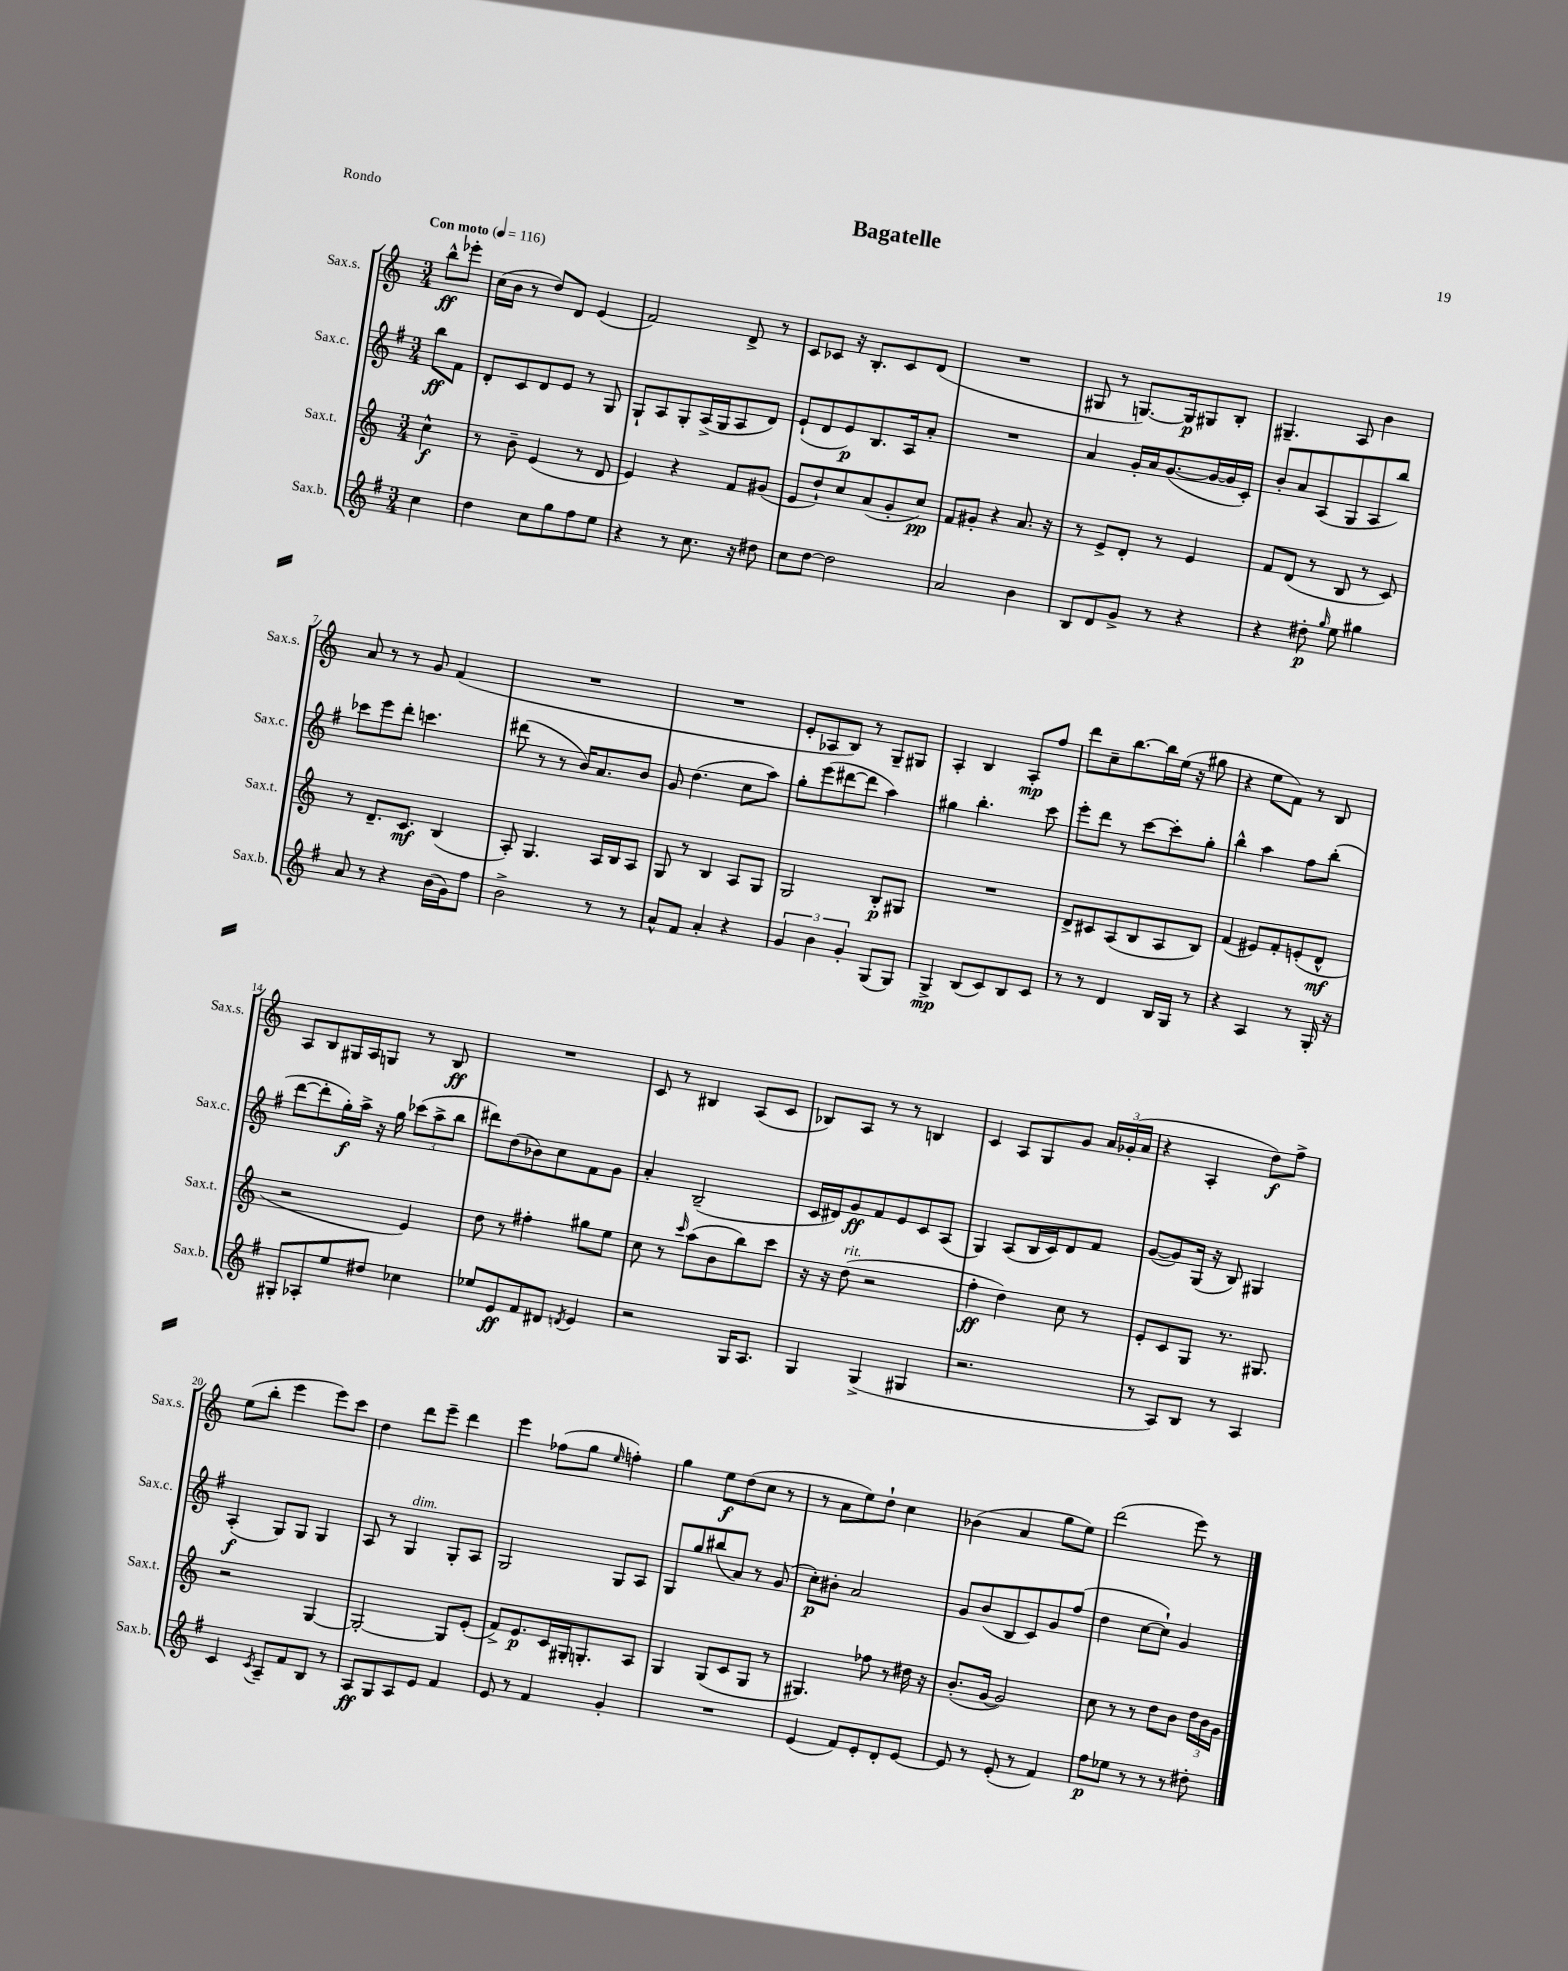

**kern	**kern	**kern	**kern
*staff4	*staff3	*staff2	*staff1
*clefG2	*clefG2	*clefG2	*clefG2
*k[f#]	*k[]	*k[f#]	*k[]
*M3/4	*M3/4	*M3/4	*M3/4
*MM116	*MM116	*MM116	*MM116
4cc\	4cc^^\	8bb\L	8bb^^\L
.	.	8f#\J	8eee-'\J
=	=	=	=
4dd\	8r	8d'/L	(16cc\LL
.	.	.	16b\JJ
.	8b~\	8c/	8r
8cc\L	(4e/	8d/	8dd/L)
8gg\	.	8e/J	8d/J
8ff#\	8r	8r	(4e/
8ee\J	8d/	8G/	.
=	=	=	=
4r	4e/)	8G`/L	2f/)
.	.	8A/	.
8r	4r	8G'/	.
8.cc\	.	(16A^/L	.
.	.	16G/J	.
.	8f/L	8A/	8d^/
16r	.	.	.
8dd#\	(8g#/J	8d/J)	8r
=	=	=	=
8cc\L	8e/L	(8e`/L	8c/L
[8dd\J	8dd`/)	8d/	8c-/J
2dd\]	8cc/	8e/)	16r
.	.	.	8.B'/L
.	(8a/	8.B/	.
.	8g'/	.	8c-/
.	.	16A/k	.
.	8cc/J)	8a'/J	(8d/J
=	=	=	=
2a/	8f/L	2.r	2.r
.	8g#'/J	.	.
.	4r	.	.
4b\	8.a/	.	.
.	16r	.	.
=	=	=	=
8B/L	8r	4a/	8G#/
8d/	8e^/L	.	8r
8g^/J	8d'/J	16g'/LL	[8.G/L)
.	.	16a/J	.
8r	8r	([8.g/	.
.	.	.	16G/]k
4r	4e/	.	8G#/
.	.	16g/_L	.
.	.	16g/]	8B'/J
.	.	16c'/JJ)	.
=	=	=	=
4r	8f/L	8b'/L	4.G#~/
.	(8d/J	8a/	.
8dd#'\	8r	(8A/	.
16qqgg/	.	.	.
8ee\	8B/	8G/	8A/
4gg#\	8r	8A/	4b\
.	8c/)	8bb/J)	.
=	=	=	=
8a/	8r	8ccc-\L	8a/
8r	8.d~/L	8eee\	8r
4r	.	8ddd'\J	8r
.	8.c/J	.	.
.	.	4.ccc\	8g/
(16b\LL	(4B/	.	(4f/
16g\J)	.	.	.
8ff#\J	.	.	.
=	=	=	=
2b^\	8A'/)	(8ddd#\	2.r
.	4.G/	8r	.
.	.	8r	.
.	.	16b/LK)	.
.	.	8.a/	.
8r	16A/LL	.	.
.	16B/J	.	.
8r	8A/J	8b/J	.
=	=	=	=
8a^^/L	8G/	8g/	2.r
8f#/J	8r	(4.dd\	.
4a'/	4B/	.	.
4r	8A/L	8cc\L	.
.	8G/J	8aa\J)	.
=	=	=	=
6g/	2G/	8gg'\L	8e'/L
.	.	(8eee\	8A-/
6b\	.	.	.
.	.	[8ddd#\	8B/J)
6g'/	.	.	.
.	.	8ddd#\]J	8r
(8G/L	8B'/L	4aa\)	8G~/L
8G/J)	8G#/J	.	8G#/J
=	=	=	=
4G^/	2.r	4gg#\	4A'/
(8B/L	.	4.bb'\	4B/
8c/)	.	.	.
8B/	.	.	8A'/L
8c/J	.	8ccc\	8ff/J
=	=	=	=
8r	8d^/L	8eee'\L	8ddd\L
8r	8c#/	8ddd\J	8cc~\
4d/	(8A/	8r	[8.bb\
.	8B/	[8ccc\L	.
.	.	.	16bb\]L
16B/LL	8A/	8ccc'\]	(16ee\JJ
16G/JJ	.	.	16r
8r	8B/J)	8gg'\J	8gg#\
=	=	=	=
4r	(4f/	4bb^^\	4r
4A/	8e#/L)	4aa\	8ee\L
.	8f'/	.	8f\J)
8r	(8e'/	8ff#\L	8r
16G'/	8d^^/J	(8bb'\J	8B/
16r	.	.	.
=	=	=	=
8G#'/L	2r	[8ddd\L	8A/L
8A-'/	.	8ddd'\]	8B/
8ee/	.	16gg'\L)	16G#/L
.	.	16aa^\JJ	16A/J
8dd#/J	.	16r	8G/J
.	.	16gg\	.
4cc-\	4e/)	(12ccc-\L	8r
.	.	12aa^\	.
.	.	.	8B/
.	.	12bb\J	.
=	=	=	=
8ee-/L	8dd\	8ddd#\L)	2.r
8e/	8r	(8dd\	.
8f#/	4ff#'\	8b-\)	.
8d#/J	.	8cc\	.
8qd/	.	.	.
4e/	8gg#\L	8f#\	.
.	8ee\J	8g\J	.
=	=	=	=
2r	8cc\	4a'/	8c/
.	8r	.	8r
.	16qqccc/	.	.
.	(8aa\L	(2B~/	4B#/
.	8b\	.	.
16G/LK	8bb\)	.	(8A/L
8.A/J	.	.	.
.	8ccc\J	.	8c/J
=	=	=	=
4G/	16r	16c/LL	8B-/L)
.	16r	16d#/J)	.
.	(8dd\	8g/	8A/J
(4G^/	2r	8f#/	8r
.	.	8e/	8r
4G#/	.	8c/	4B/
.	.	(8A/J	.
=	=	=	=
2.r	4ff'\	4G/)	4c/
.	4dd\)	(8A/L	8A/L
.	.	16B/L	8G/
.	.	16c/J)	.
.	8cc\	8d/	8g/J
.	8r	8f#/J	24a/LL
.	.	.	(24g-'/
.	.	.	24a/JJ
=	=	=	=
8r	8e'/L	([8g/L	4r
8A/L)	8c/	8g/])	.
8B/J	8G/J	(16G/Jk	4A'/
.	.	16r	.
8r	8.r	8B/)	.
4A/	.	4G#/	8dd\L)
.	8.G#/	.	.
.	.	.	8ff^\J
=	=	=	=
4c/	2r	(4A'/	(8ee\L
.	.	.	8bb'\J
8qc/	.	.	.
8A~/L	.	8G/L)	4eee\
8f#/	.	8G/J	.
8B/J	[4G/	4G/	8eee\L)
8r	.	.	8ccc\J
=	=	=	=
8A/L	2G'/_	8A/	4dd\
8G/	.	8r	.
8A/	.	4G/	8ddd\L
8e/J	.	.	8eee~\J
4f#/	8G/]L	8G'/L	4ddd\
.	(8e'/J	8A/J	.
=	=	=	=
8e/	8f^/L)	2G/	4eee\
8r	8.e/	.	.
4f#/	.	.	(8ff-\L
.	16c/L	.	.
.	16G#'/J	.	8gg\J
.	8.G'/	.	.
.	.	.	16qqee/
4g'/	.	8G/L	4ff'\)
.	8A/J	8A/J	.
=	=	=	=
2.r	4G/	8G/L	4gg\
.	.	8gg/	.
.	(8G/L	(8bb#/	8ee\L
.	8c/	8a/J)	(8dd\
.	8G/J	8r	8cc\J
.	8r	(8g/	8r
=	=	=	=
(4e/	4.G#/)	8cc'\L)	8r
.	.	8b#'\J	8a\L
8f#/L)	.	2a/	8ee\)
8e'/	8ff-\	.	8dd`\J
8d'/	8r	.	4cc\
[8e/J	16dd#\	.	.
.	16r	.	.
=	=	=	=
8e/]	(8.b'/L	8g/L	(4b-\
8r	.	(8b/	.
.	[16g/Jk	.	.
(8e'/	2g/])	8B/	4a/
8r	.	8c/)	.
4f#/)	.	8g/	8gg\L
.	.	(8ff#/J	8ee\J)
=	=	=	=
8ff#\L	8cc\	4dd\	(2ddd\
8ee-\J	8r	.	.
8r	8r	[8cc\L	.
8r	8dd\L	8cc`\]J)	.
8r	8b\J	4g/	8eee\)
8dd#'\	24dd\LL	.	8r
.	24b\	.	.
.	24g\JJ	.	.
==	==	==	==
*-	*-	*-	*-
